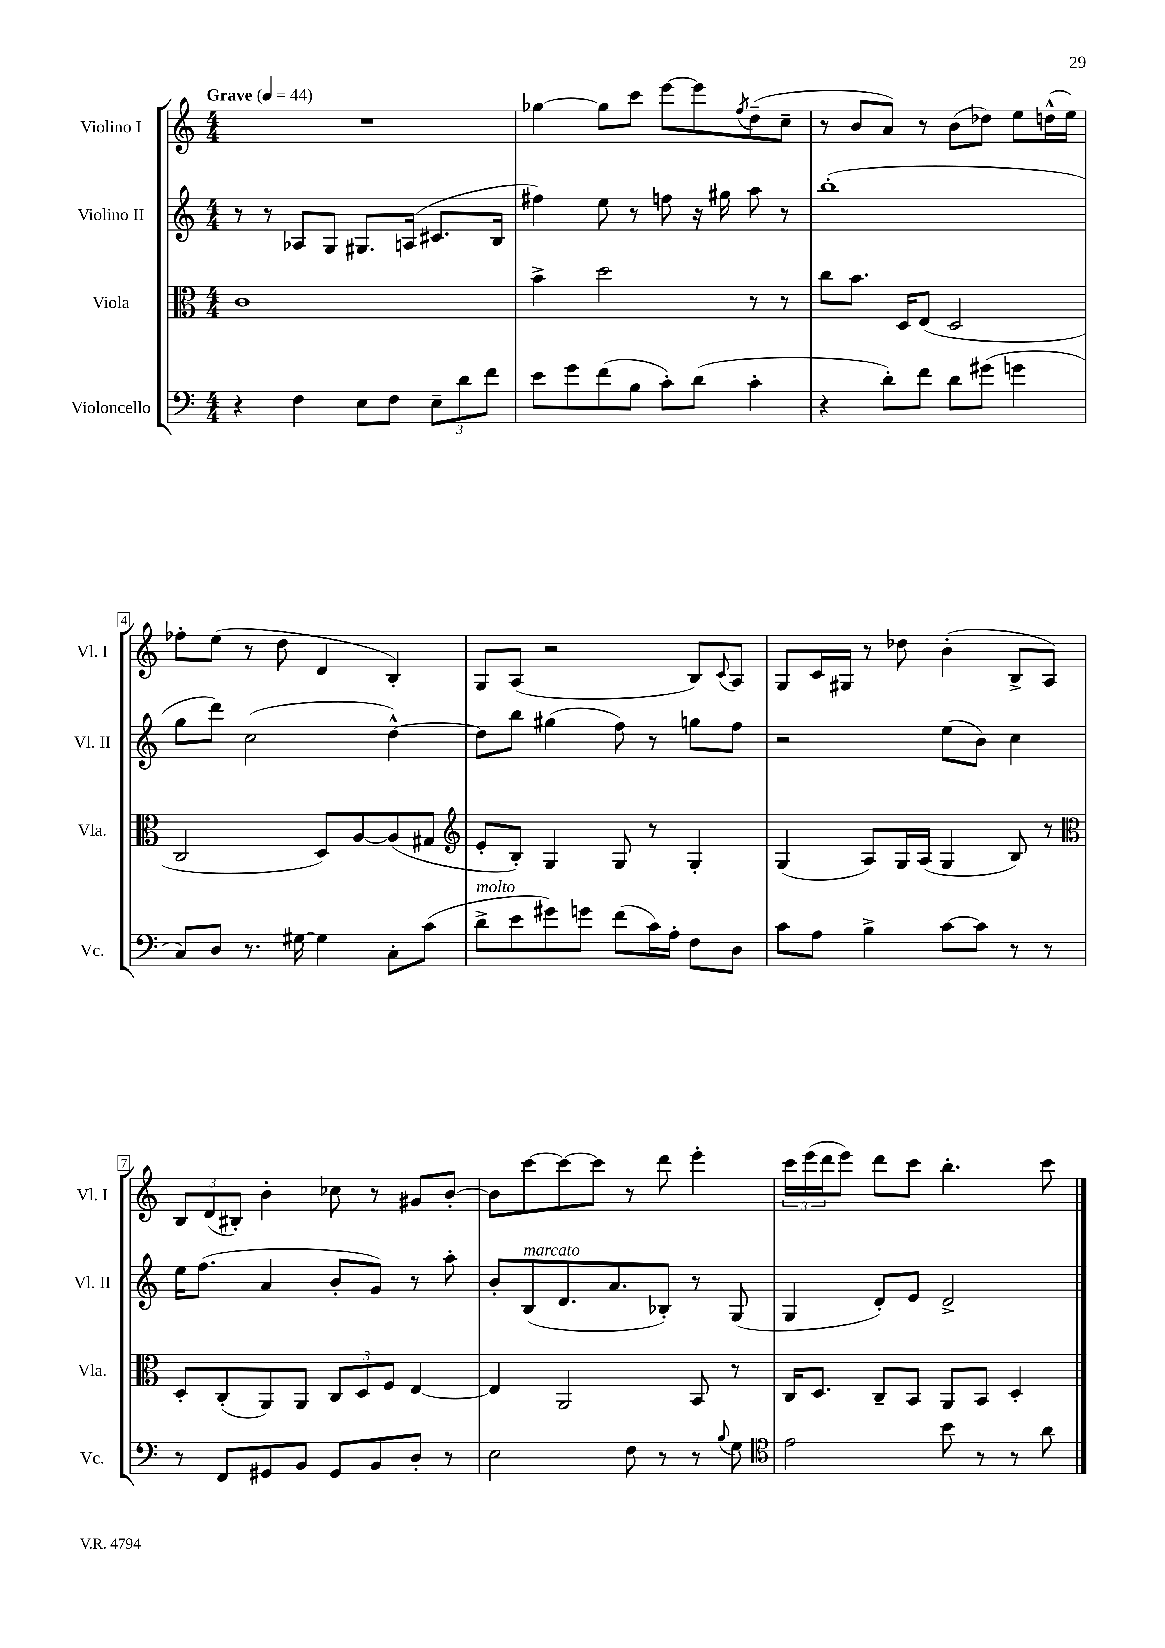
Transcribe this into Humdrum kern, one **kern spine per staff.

**kern	**kern	**kern	**kern
*staff4	*staff3	*staff2	*staff1
*clefF4	*clefC3	*clefG2	*clefG2
*k[]	*k[]	*k[]	*k[]
*M4/4	*M4/4	*M4/4	*M4/4
*MM44	*MM44	*MM44	*MM44
4r	1c	8r	1r
.	.	8r	.
4F	.	8A-	.
.	.	8G	.
8E	.	8.G#	.
8F	.	.	.
.	.	(16A	.
12E~	.	8.c#	.
12d	.	.	.
12f	.	.	.
.	.	16B	.
=	=	=	=
8e	4b^	4ff#)	[4gg-
8g	.	.	.
(8f	2dd	8ee	8gg-]
8B	.	8r	8ccc
8c')	.	8ff	[8eee
(8d	.	16r	8eee]
.	.	16gg#	.
.	.	.	8qff
4c'	8r	8aa	(8dd~
.	8r	8r	8cc~
=	=	=	=
4r	8cc	(1bb'	8r
.	8.b	.	8b
8d')	.	.	8a)
.	16D	.	.
8f	(8E	.	8r
8d	2D	.	(8b
(8g#	.	.	8dd-)
4g	.	.	8ee
.	.	.	(16dd^^
.	.	.	16ee)
=	=	=	=
8C)	2C	8gg	8ff-'
8D	.	8ddd)	(8ee
8.r	.	(2cc	8r
.	.	.	8dd
[16G#	.	.	.
4G#]	8D)	.	4d
.	[8A	.	.
8C'	(8A]	[4dd^^)	4B')
(8c	8G#	.	.
=	=	=	=
*	*clefG2	*	*
8d^	8e'	8dd]	8G
8e	8B')	8bb	(8A
8g#)	4G	(4gg#	2r
8g	.	.	.
(8f	8G	8ff)	.
16c)	8r	8r	.
16A'	.	.	.
8F	4G'	8gg	8B)
.	.	.	8qqc
8D	.	8ff	8A
=	=	=	=
8c	(4G	2r	8G
8A	.	.	16c
.	.	.	16G#
4B^	8A)	.	8r
.	16G	.	8dd-
.	(16A	.	.
[8c	4G	(8ee	(4b'
8c]	.	8b)	.
8r	8B)	4cc	8B^
8r	8r	.	8A)
=	=	=	=
*	*clefC3	*	*
8r	8D'	16ee	12B
.	.	(8.ff	.
.	.	.	(12d
8FF	(8C'	.	.
.	.	.	12B#')
8GG#	8AA)	4a	4b'
8BB	8AA	.	.
8GG#	12C	8b'	8cc-
.	12D	.	.
8BB	.	8g)	8r
.	12F	.	.
8D'	[4E	8r	8g#
8r	.	8aa'	[8b'
=	=	=	=
2E	4E]	8b'	8b]
.	.	(8B	[8ccc
.	2AA	8.d	8ccc_
.	.	.	8ccc]
.	.	8.a	.
8F	.	.	8r
8r	.	8B-')	8ddd
8r	8BB	8r	4eee'
8qqB	.	.	.
8G	8r	(8G	.
=	=	=	=
*clefC4	*	*	*
2e	16C	4G	24ccc
.	.	.	(24eee
.	8.D	.	.
.	.	.	24ddd
.	.	.	8eee)
.	8C~	8d')	8ddd
.	8BB	8e	8ccc
8b	8AA	2d^	4.bb'
8r	8BB	.	.
8r	4D'	.	.
8a	.	.	8ccc
==	==	==	==
*-	*-	*-	*-
